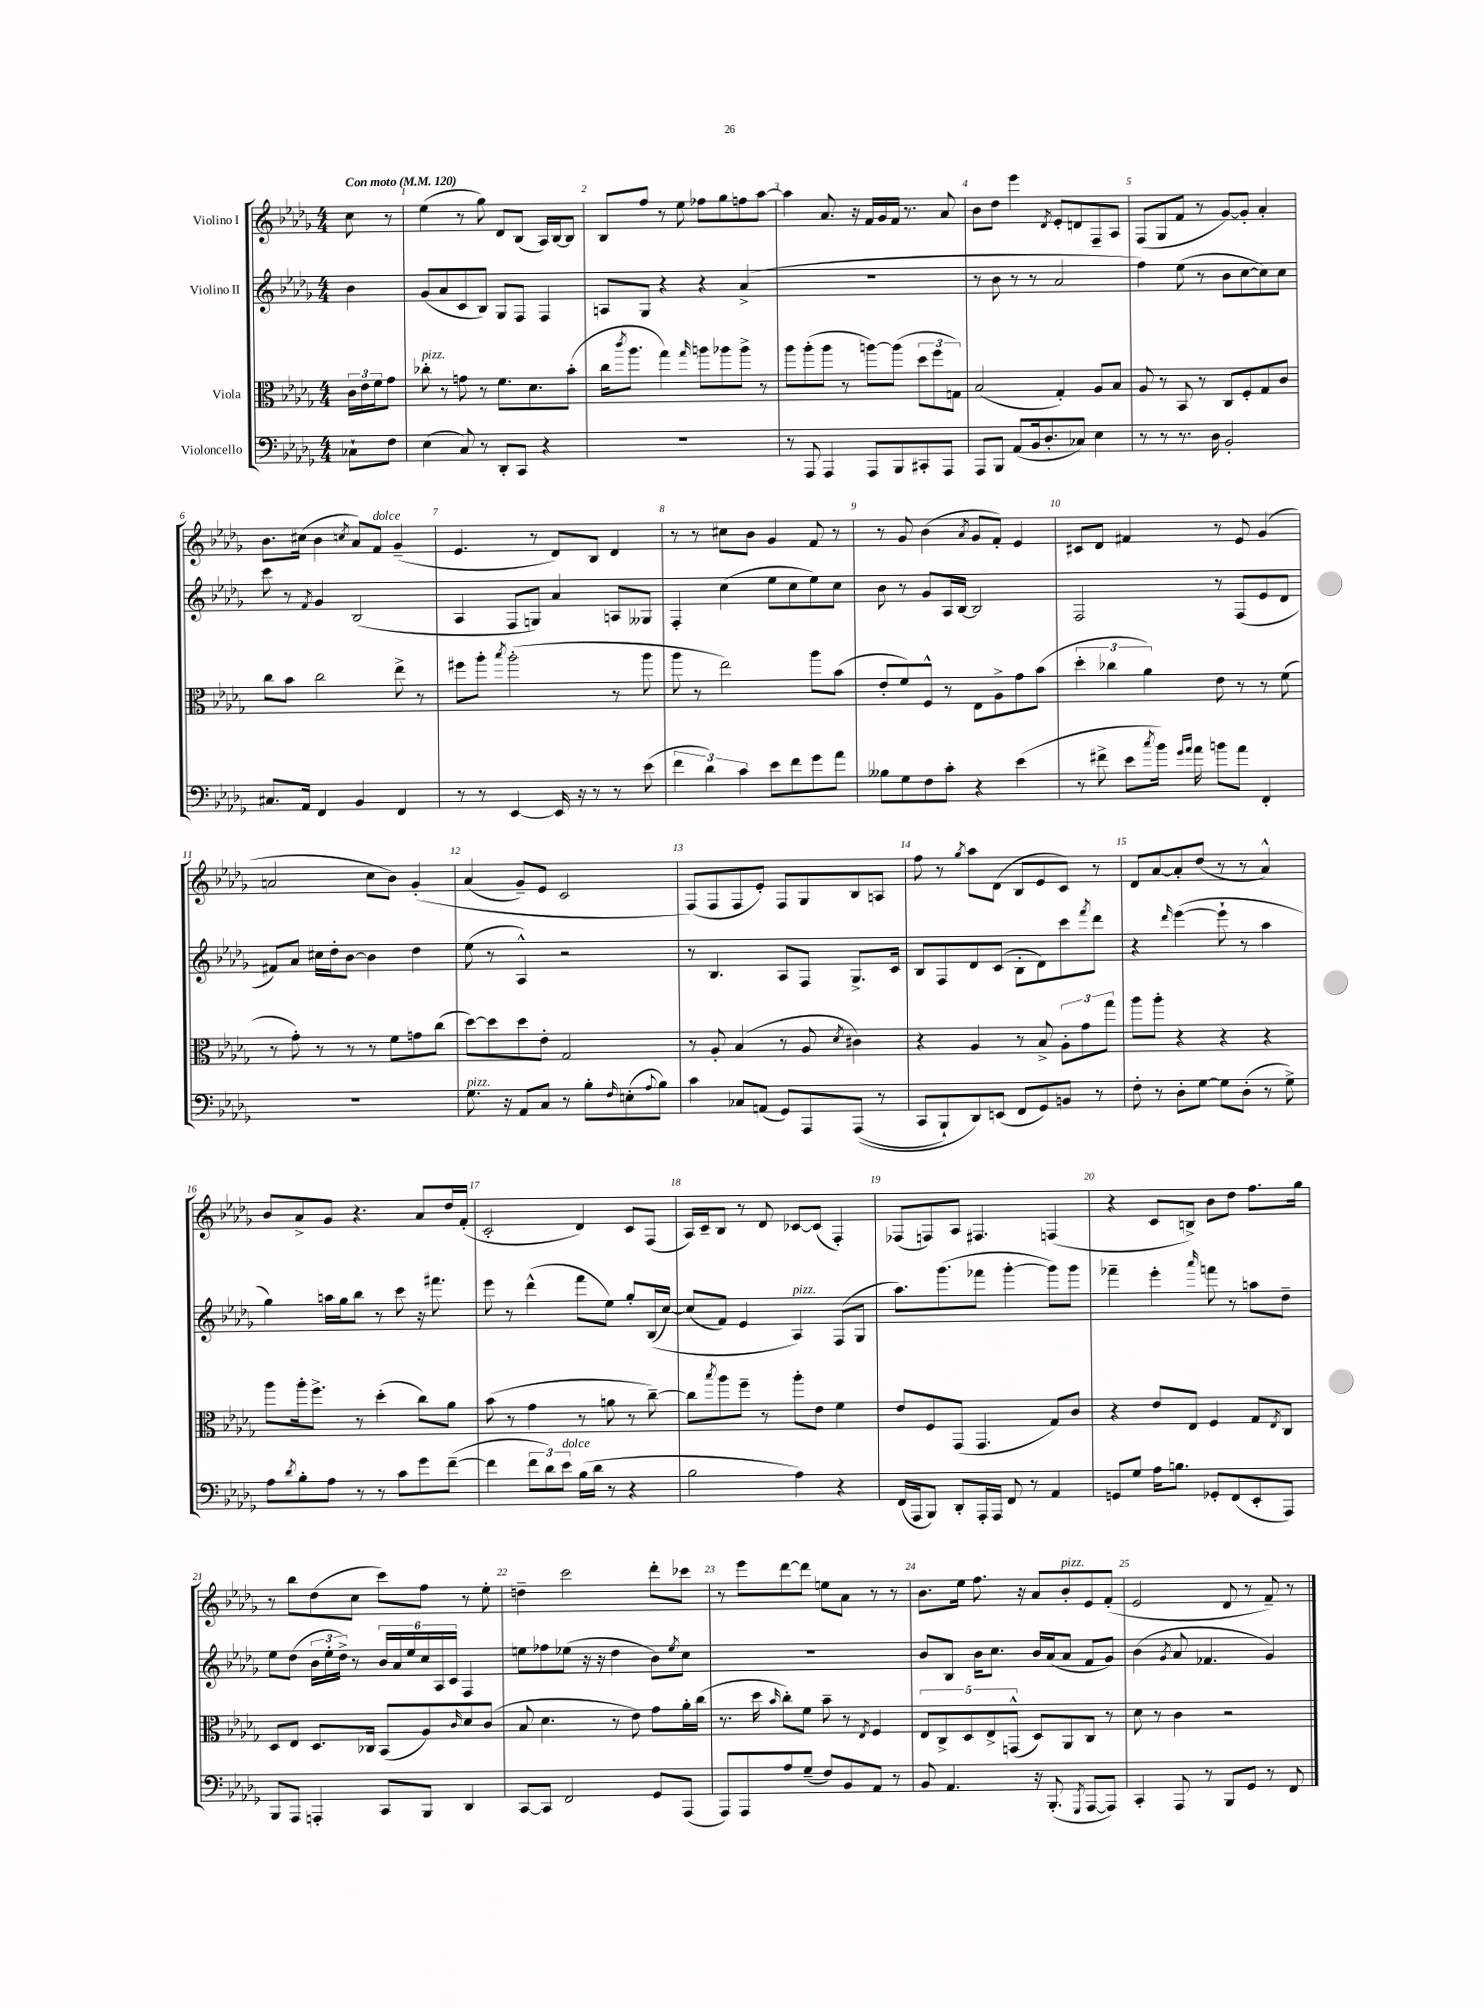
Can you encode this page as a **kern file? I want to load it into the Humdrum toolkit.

**kern	**kern	**kern	**kern
*staff4	*staff3	*staff2	*staff1
*clefF4	*clefC3	*clefG2	*clefG2
*k[b-e-a-d-g-]	*k[b-e-a-d-g-]	*k[b-e-a-d-g-]	*k[b-e-a-d-g-]
*M4/4	*M4/4	*M4/4	*M4/4
*MM120	*MM120	*MM120	*MM120
8C-`\L	24c\LL	4b-\	8cc\
.	24e-\	.	.
.	24f\J	.	.
8F\J	8g-\J	.	8r
=	=	=	=
(4E-\	8cc-'\	(8g-/L	(4ee-\
.	8r	8a-/	.
8C/)	8g\	8c/	8r
8r	8r	8B-/J)	8gg-\)
8DD-'/L	8.f\L	8G-/L	8d-/L
8CC/J	.	8F/J	(8B-/J
.	8.d-\	.	.
4r	.	4F/	16A-/LL)
.	.	.	[16B-/J
.	(8b-'\J	.	8B-/]J
=	=	=	=
1r	16cc\LK	8A/L	8B-/L
.	8qccc/	.	.
.	8.aa-\J	.	.
.	.	8G-/J	8ff/J
.	4gg-\)	4r	8r
.	.	.	8ee-\
.	16qqgg-/	.	.
.	8aa\L	4r	8ff-\L
.	8aa-\	.	8gg-\
.	8aa-^\J	(4a-^/	8ff\
.	8r	.	[8aa-\J
=	=	=	=
8r	8aa-\L	1r	4aa-\]
8AAA-/	(8aa-'\	.	.
4AAA-/	8aa-\J	.	8.a-/
.	8r	.	.
.	.	.	16r
8AAA-/L	[8aa\L)	.	16f/LL
.	.	.	16g-/
8BBB-/	(8aa\]J	.	16f/JJ
.	.	.	8.r
8CC#'/	12dd-\L	.	.
.	12ff\	.	.
8AAA-/J	.	.	8a-/
.	12G\J)	.	.
=	=	=	=
8AAA-/L	(2B-/	8r	8b-\L
8BBB-/J	.	8b-\	8dd-\J
(8AA-/L	.	8r	4eee-\
16BB-/k	.	8r	.
8.D-'/	.	.	.
.	.	.	8qd-/
.	4G-'/)	2a-/	8e-'/L
8C-/J)	.	.	8d/
4E-\	8A-/L	.	8F~/
.	8B-/J	.	8A-/J
=	=	=	=
8r	8A-/	4ff\)	(8F/L
8r	8r	.	8G-/
8.r	8BB-/	(8ee-\	8f/J
.	8r	8r	8r
16D-\	.	.	.
2BB-'/	8C/L	8b-\L	[8g-/L)
.	8F'/	[8cc\	8g-'/]J
.	8G-/	8cc\])	4a-'/
.	8c/J	8cc\J	.
=	=	=	=
8.C#/L	8cc\L	8ccc\	8.b-\L
.	8b-\J	8r	.
16AA-/Jk	.	.	(16cc#\Jk
.	.	8qf/	.
4FF/	2cc\	4g-/	4b-\
.	.	.	8qcc/
4BB-/	.	(2B-/	8a-/L)
.	.	.	8f/J
4FF/	8ee-^\	.	(4g-~/
.	8r	.	.
=	=	=	=
8r	8ff#\L	4A-/	4.e-/
8r	8aa-'\J	.	.
.	8qbb-/	.	.
[4EE-/	(2aa-'\	8F/L	.
.	.	8G/J)	8r
16EE-/]	.	4a-/	8d-/L)
16r	.	.	.
8r	.	.	8B-/J
8r	8r	8A/L	4d-/
(8e-\	8aa-\	8G--/J	.
=	=	=	=
6f\	8aa-\	4F'/	8r
.	8r	.	8r
6d-\)	.	.	.
.	2ee-\)	(4cc\	8cc#\L
6c\	.	.	.
.	.	.	8b-\J
8e-\L	.	8ee-\L	4g-/
8f\	.	8cc\	.
8g-\	8aa-\L	8ee-\)	8f/
8a-\J	(8b-\J	8cc\J	8r
=	=	=	=
8B--\L	8e-'/L	8b-\	8r
8G-\	8f/)	8r	8g-/
8F\	8F^^/J	8g-/L	(4b-\
8c'\J	8r	16A-/L	.
.	.	[16B-/JJ	.
.	.	.	8qa-/
4r	8E-\L	2B-/]	8g-/L
.	8A-^\	.	8f'/J)
(4e-\	8g-\	.	4e-/
.	(8b-\J	.	.
=	=	=	=
8r	6dd-'\	2F/	8c#/L
8f#^\	.	.	8d-/J
.	6cc-\	.	.
8e-\L	.	.	4f#/
.	6a-\)	.	.
8qcc/	.	.	.
16b-\Jk)	.	.	.
16qqg-/LL	.	.	.
16qqa-/JJ	.	.	.
16a-\	.	.	.
8b\L	8e-\	8r	8r
8a-\J	8r	(8F/L	8e-/
4FF'/	8r	8e-/	(4g-/
.	(8f\	8d-/J	.
=	=	=	=
1r	8r	8f#/L)	2a/
.	8g-'\)	8a-/J	.
.	8r	16cc#\LL	.
.	.	16dd-'\J	.
.	8r	[8b-\J	.
.	8r	4b-\]	8cc\L
.	8f\L	.	8b-\J)
.	8g\	4dd-\	&(4g-'/
.	(8cc\J	.	.
=	=	=	=
8.G-\	[8dd-\L)	(8ee-\	(4a-/
.	8dd-\]	8r	.
16r	.	.	.
8AA-/L	8dd-\	4A-^^/)	8g-~/L)
8C/J	8e-'\J	.	8e-/J
8r	2G-/	2r	2c/
8B-'\L	.	.	.
16qqF/	.	.	.
(8E'\	.	.	.
8qqA-/	.	.	.
8B-\J)	.	.	.
=	=	=	=
4c\	8r	8r	(8F/L&)
.	8A-'/	4.B-/	8F/
8C-/L	(4B-/	.	8F/
(8AA/J	.	.	8e-'/J)
8GG-/L)	8r	8A-/L	8F/L
8AAA-/	8A-/	8F/J	8G-/
.	8qd-/	.	.
&((8AAA-/J	4c#\)	8.G-^/L	8B-/
8r	.	.	8A/J
.	.	16c/Jk	.
=	=	=	=
8CC/L	4r	8B-/L	8ff\
8BBB-`/)	.	8F/	8r
.	.	.	8qgg-/
8DD-/&)	4A-/	8d-/	8aa-\L
(8EE/J	.	(8c/J	(8d-\J
8FF/L	8r	8B-'\L	8B-/L
8GG-/)	8B-^/	8d-\)	8e-/
8BB/J	12A-'\L	8ccc\	8c/J)
.	12g-\	.	.
.	.	8qfff/	.
8r	.	8ddd-\J	8r
.	12gg-\J	.	.
=	=	=	=
8F'\	8aa-\L	4r	8d-/L
8r	8aa-'\J	.	[8a-/
.	.	16qqddd-/	.
8D-'\L	4r	([4eee-\	8a-'/]
[8G-\J	.	.	(8dd-/J
8G-\]L	4r	8eee-`\]	8r
(8D-'\J	.	8r	8r
8r	4r	4aa-\	4a-^^/)
8G-^\)	.	.	.
=	=	=	=
8A-\L	8aa-\L	4gg-\)	8b-/L
8qd-/	.	.	.
8B-'\	16aa-'\k	.	8a-^/
.	8.ff^\J	.	.
8A-\J	.	16aa\LL	8g-/J
.	.	16gg-\J	.
8r	8r	8bb-\J	4.r
8r	(4dd-'\	8r	.
8c\L	.	8ccc\	.
8g-\	8cc\L)	16r	8a-/L
.	.	8.fff#\	.
([8f~\J	8a-\J	.	16dd-/L
.	.	.	(16f'/JJ
=	=	=	=
4f\]	(8b-\	8eee-\	2c'/
.	8r	8r	.
12f\L	4g-\	(4ddd-^^\	.
12d-\)	.	.	.
12e-\J	.	.	.
(16B-\LL	8r	8fff\L	4d-/)
16d-\JJ	.	.	.
8r	8a\	8ee-\J)	.
4r	8r	8gg-'/L	8c/L
.	[8cc~\)	&((16B-/L	(8F/J
.	.	[16cc/JJ)	.
=	=	=	=
2B-\	8cc\]L	(8cc/]L	16A-/LL)
.	.	.	16c~/J
.	8qbb-/	.	.
.	8aa-\	8f/J)	8B-/J
.	8ff~\J	4e-/	8r
.	8r	.	8d-/
4A-\)	8aa-'\L	4A-/&)	[8c-/L
.	8e-\J	.	(8c-/]J
4r	4f\	(8F/L	4F'/)
.	.	8G-/J	.
=	=	=	=
(16FF/LL	8e-/L	8.aa-\L)	(8F-/L
16AAA-/J	.	.	.
8BBB-/J)	8F/	.	8F/)
.	.	(8.ggg-\	.
8DD-'/L	(8GG-/J	.	8A-/J
16AAA-'/L	4.GG-/	8fff-\J	4.F#/
16AAA-/JJ	.	.	.
8FF/	.	[4ggg-'\	.
8r	.	.	.
4AA-/	8G-/L)	8ggg-\]L)	(4F/
.	8c/J	8ggg-\J	.
=	=	=	=
8GG/L	4r	4fff-~\	4r
8G-/J	.	.	.
16A-\LK	8e-/L	4eee-'\	8c/L
8.B\J	.	.	.
.	8E-/J	.	8B^/J)
.	.	16qqaaa-/	.
8GG-'/L	4F/	8fff\	8b-\L
(8FF/	.	8r	8dd-\J
8EE-'/	8G-/L	8aa\L	8.ff\L
.	8qE-/	.	.
8AAA-/J)	8C/J	8dd-~\J	.
.	.	.	16gg-\Jk
=	=	=	=
8BBB-/L	8D-/L	8ee-\L	8r
8AAA-/J	8E-/J	(8dd-\J	8bb-\L
4AAA'/	8.D-/L	24b-\LL	(8dd-\
.	.	24ee-'\	.
.	.	24dd-^\JJ)	.
.	.	8r	8cc\J
.	16C-/Jk	.	.
8CC/L	(8BB-/L	24b-/LL	8ccc\L)
.	.	24a-/	.
.	.	24ee-/	.
8BBB-/J	8A-/)	24cc/	8ff\J
.	.	24A-/	.
.	.	24c/JJ	.
.	16qqc/	.	.
4DD-/	8d-/	4F/	8r
.	(8c/J	.	8ee-'\
=	=	=	=
[8CC/L	8B-/	8ee\L	4dd~\
8CC/]J	4.d-\	8ff-\	.
2FF/	.	(8ee-\J	2ccc\
.	.	16r	.
.	.	16r	.
.	8r	4dd-\	.
.	8e-\)	.	.
8GG-/L	8g-\L	8b-\L)	8ddd-'\L
.	.	8qee-/	.
(8AAA-/J	16a-'\L	8cc\J	8ccc-\J
.	(16cc\JJ	.	.
=	=	=	=
8AAA-/L)	8.r	1r	8r
8AAA-/	.	.	8eee-\L
.	16dd-\	.	.
.	16qqb-/	.	.
8A-/	8cc'\L)	.	[8ddd-\
(8G-~/J	8f\J	.	8ddd-\]J
8F/L)	8b-~\	.	8ee\L
8BB-/	8r	.	8a-\J
.	8qE-/	.	.
8AA-/J	4F/	.	8r
8r	.	.	8r
=	=	=	=
8BB-/	10E-/L	8b-/L	8.b-\L
.	10C^/	.	.
4.AA-/	.	8B-/J	.
.	.	.	16ee-\Jk
.	10D-/	.	.
.	.	16b-\LK	8.ff\
.	10E-^/	.	.
.	.	8.cc\J	.
.	(10GG^^/J	.	.
.	.	.	16r
16r	8D-/L)	16b-/LL	8a-/L
(8.BBB-'/	.	(16a-/J	.
.	8AA-/	8a-/J	8b-'/
8qGGG-/	.	.	.
[8AAA-/L	8C/J	8f/L	8e-/
8AAA-/]J)	8r	8g-/J)	(8f'/J
=	=	=	=
4CC'/	8d-\	(4b-\	2e-/
.	8r	.	.
.	.	8qg-/	.
8AAA-/	4c\	8a-/	.
8r	.	4.f-/	.
8BBB-/L	2r	.	8d-/
8GG-/J	.	.	8r
8r	.	4g-/)	8f~/)
8FF/	.	.	8r
==	==	==	==
*-	*-	*-	*-
